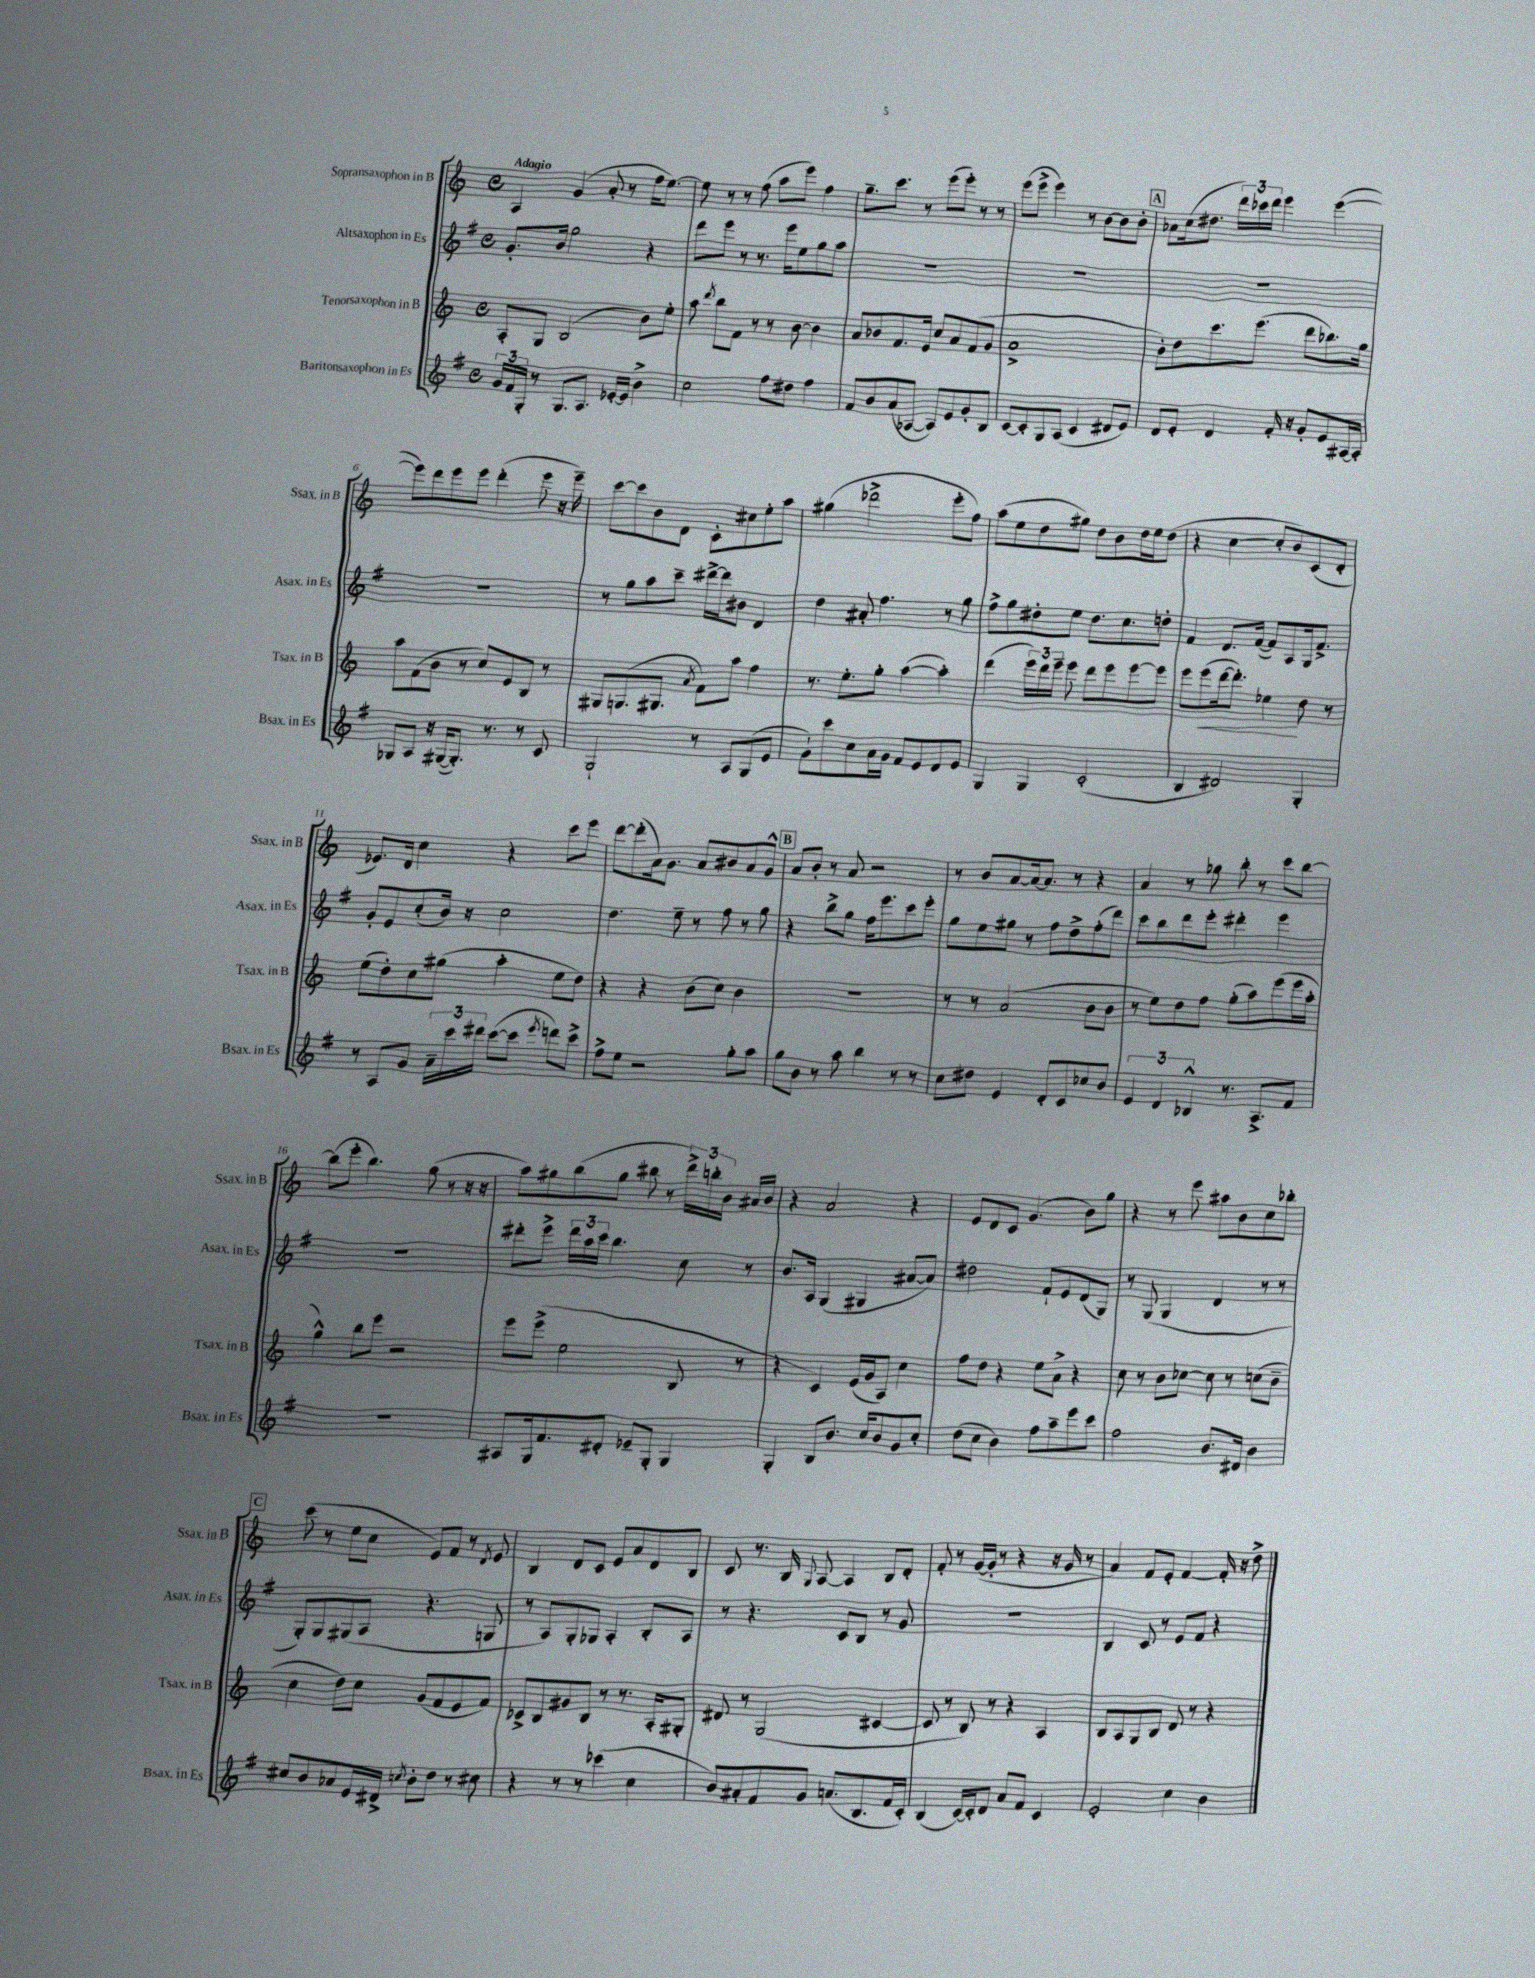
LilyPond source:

<<
\new StaffGroup <<
\new Staff = "s0" \with { instrumentName = "Sopransaxophon in B" shortInstrumentName = "Ssax. in B" } {
    \clef treble \key c \major \defaultTimeSignature \time 4/4 \tempo "Adagio"
    \autoBeamOff a4 g'4( a'8-. r8 f''16[ e''8.]~) |
    e''8 r8 r8 f''8( a''8[ e'''8]) f''4 |
    g''8.[-- c'''8.] r8 e'''8[( e'''8]-.) r8 r8 |
    e'''8[( e'''8]-> e'''4) r8 b'8[~ b'8 b'8]-. |
    \mark \markup { \box "A" } aes'8[ c''16( dis''8.] \tuplet 3/2 { d'''16[) ces'''16 d'''16] } e'''4 e'''4~( |
    e'''8[) d'''8 e'''8 e'''8] d'''4-.( e'''8 r16 e'''16--) |
    c'''8[~ c'''8 b'8 d'8] c'8[-. cis''8 e''8-. a''8] |
    gis''4( des'''2-> e'''8[-. f''8]) |
    a''8[( e''8 d''8 gis''8]) d''8[ b'8 d''16 e''16 d''8]( |
    r4 c''4~ c''8[-. b'8) c'8( d'8]-. |
    ees'8.[) d'16] c''4 r4 c'''8[ e'''8] |
    d'''8[~ d'''8-.( a'16) g'8.] a'8[ bis'8 a'8 g'8]-^ |
    \mark \markup { \box "B" } a'8[ b'8]-. r8 a'8 r2 |
    r8 b'8[ a'8~ a'16~ a'8.] r8 r4 |
    a'4 r8 ges''8 b''8-. r8 c'''8[ b''8]~ |
    b''8[( e'''8]-. b''4.) g''8( r8 r16 r16 |
    a''8[) gis''8 b''8( gis''8] bis''8 r8 \tuplet 3/2 { d'''16[->) b''16-. b'16] } ais'16[ b'16] |
    r4 a'2 r4 |
    e'8[ d'8 c'8] g'4.( b'8[) g''8] |
    r4 r8 e'''8 ais''8[ b'8 c''8 bes''8]-. |
    \mark \markup { \box "C" } c'''8( r8 e''8[ c''8] e'8[) f'8] r8 \acciaccatura { d'8 } e'8 |
    b4 d'8[ c'8] e'8[ a'8 d'8 b8] |
    c'8 r8. b16 \appoggiatura { g8 } a8~ a4 b8[ d'8]-. |
    f'8-. r8 g'16[~( g'16]-. r8 r4 r16 g'16 r8 |
    a'4) f'8[ e'8]-. f'4~ f'16-. r16 d''8-> \bar "|." |
}
\new Staff = "s1" \with { instrumentName = "Altsaxophon in Es" shortInstrumentName = "Asax. in Es" } {
    \clef treble \key g \major \defaultTimeSignature \time 4/4
    \autoBeamOff g'8.[-. b'16] g''2 r4 |
    d'''8[ e'''8] r8 r8. e'''16[ e''8 g''8 a''8] |
    R1 |
    R1 |
    \mark \markup { \box "A" } R1 |
    R1 |
    r8 g''8[ a''8 c'''8]-- dis'''16[~-> dis'''16 bis'8] d'4 |
    d''4 ais'8-. fis''4. r8 g''8 |
    fis''8[-> g''8 dis''8-. e''8] dis''8.[ c''8. d''8]-. |
    fis'4 d'8.[ fis'16]~( fis'8[) a8 g16 fis'8.]-> |
    g'8[-. e'8 c''8-.( b'16]) r16 c''2 |
    d''4. e''8-- r8 fis''8 r8 g''8 |
    \mark \markup { \box "B" } r4 b''8[-> g''8] fis''16[ e'''8. c'''8 e'''8]-. |
    g''8[ e''8 gis''8] r8 fis''8[ d''8-> fis''8-.( d'''8]) |
    c'''8[ b''8 d'''8 e'''8]-. dis'''4-. e'''4 |
    R1 |
    dis'''8[-. e'''8]-> \tuplet 3/2 { dis'''16[ a''16 c'''16] } b''4. c''8 r8 |
    b'8.[ a16] g4( gis4 ais'8[~ ais'8]) |
    dis''2 fis'8[-! e'8 d'8( g8]) |
    r8 g8( g4 d'4 r8 r8 |
    \mark \markup { \box "C" } g8[-.) g8 gis8( a8] r4. g8 |
    r8 a8[) g8-. ges8] a4-. b8[-. a8] |
    r8 r4. c'8[ b8] r8 g'8 |
    r1 |
    b4 c'8 r8 e'8[ fis'8] r4 \bar "|." |
}
\new Staff = "s2" \with { instrumentName = "Tenorsaxophon in B" shortInstrumentName = "Tsax. in B" } {
    \clef treble \key c \major \defaultTimeSignature \time 4/4
    \autoBeamOff a8[-. g8] b2( b'8[) e''8]-. |
    a''8 \acciaccatura { d'''8 } b''8[ f'8] r8 r8 b'8~ b'4 |
    a'8[ bes'8 f'8. e'16] c''8[ a'8 f'8( g'8] |
    a'1-> |
    \mark \markup { \box "A" } b'8[-.) d''8 c'''8. e'''8.]( d'''8[ bes''8.) g''16] |
    a''8[ f'8( b'8] r8 c''8[) e'8 b8] r8 |
    gis8[ g8.( gis8.] \acciaccatura { a'8 } f'8[) a''8] f''4 |
    r8. e''8.[-. g''8]-. a''4~( a''4-.) |
    d'''4( \tuplet 3/2 { e'''16[) d'''16 e'''16]-- } e'''8 d'''8[ e'''8 e'''8~ e'''8] |
    e'''8[ e'''8\<( d'''16~ d'''8.]-.) ees''4\! d''8 r8 |
    e''8[( d''8-.) c''8 gis''8]( a''4-. e''8[ d''8]) |
    r4 r4 b'8[( c''8]) b'4 |
    \mark \markup { \box "B" } R1 |
    r8 r8 a'2( b'8[ b'8] |
    r8 e''8[) d''8 f''8] g''8[-.( a''8) e'''8( e'''16 a''16]-. |
    g''4-^) b''8[ e'''8] r2 |
    e'''8[ e'''8]->( e''2 b8 r8 |
    r4 c'4) e'16[( g'16 a8]) c''4 |
    f''8[ d''8] r4 e''8[ a'8]-> r4 |
    c''8 r8 b'8[ ces''8]~ ces''8 r8 c''8[( b'8]-- |
    \mark \markup { \box "C" } c''4 d''8[) c''8] g'8[( f'8 e'8 f'8]) |
    ces'8[-> b8 gis'8 b8] r8 r8. a16[-. gis8]-. |
    dis'8 r8 g2( cis'4~ |
    cis'8 r8 b8) r8 r4 a4 |
    b8[ a8 g8 b8] d'8 r8 r4 \bar "|." |
}
\new Staff = "s3" \with { instrumentName = "Baritonsaxophon in Es" shortInstrumentName = "Bsax. in Es" } {
    \clef treble \key g \major \defaultTimeSignature \time 4/4
    \autoBeamOff \tuplet 3/2 { g'16[ fis'16 g16]-. } r8 g8.[ a8.] ees'16[~-. ees'16] b'4-> |
    c''2 fis''8[ dis''8] fis''4 |
    fis'8[ b'8 a'8( aes8]~ aes8[) e'8 g'8-. b8] |
    c'8[~ c'8-. g8 a8]( c'4 dis'8[ e'8]) |
    \mark \markup { \box "A" } d'8[ e'8]-. d'4 fis'16-. r16 g'8[-. e'8 ais16~ ais16]-. |
    ges8[ a8] r16 gis16[~( gis8.]-.) r8. r8 c'8 |
    g2-! r8 a8[ g8( e'8] |
    g'8[-!) c'''8 c''8 a'16 g'16] fis'8[ e'8 d'8 e'8] |
    g4 g4 c'2-.( |
    b4 dis'2) g4-. |
    r8 a8[ g'8] \tuplet 3/2 { a'16[-- c'''16 dis'''16] } c'''8[~( c'''8] \acciaccatura { e'''8 } d'''8[) c'''8]-> |
    fis''8[-> e''8] r2 g''8[-. a''8] |
    \mark \markup { \box "B" } g''8[ b'8] r8 a''8 b''4 r8 r8 |
    c''8[ dis''8] e'4 d'8[-. c'8 ces''8 b'8] |
    \tuplet 3/2 { e'4 d'4 bes4-^ } r8. a8.[-> fis'8] |
    R1 |
    ais8[ g16 fis'8. dis'8]-. ees'8[-- g8]-. g4 |
    g4-. b8[ b'8.] c''16[ b'8 g'8 c''8]-. |
    d''8[( c''8] b'4) fis''8[ a''8-- e'''8 c'''8] |
    fis''2 b'8.[ dis'16] b'4 |
    \mark \markup { \box "C" } cis''8[ b'8 aes'8 e'16 dis'16]-> \acciaccatura { c''8 } b'8[-. d''8] r8 cis''8 |
    r4 r8 r8 ces'''4( c''4 |
    b'8[) ais'8-. fis'8 g'8] a'8.[( b8. fis'16 c'16]-.) |
    b4( c'16[~) c'16-. d'8] a'8[ fis'8] c'4 |
    e'2-. c''4 b'4 \bar "|." |
}
>>
>>
